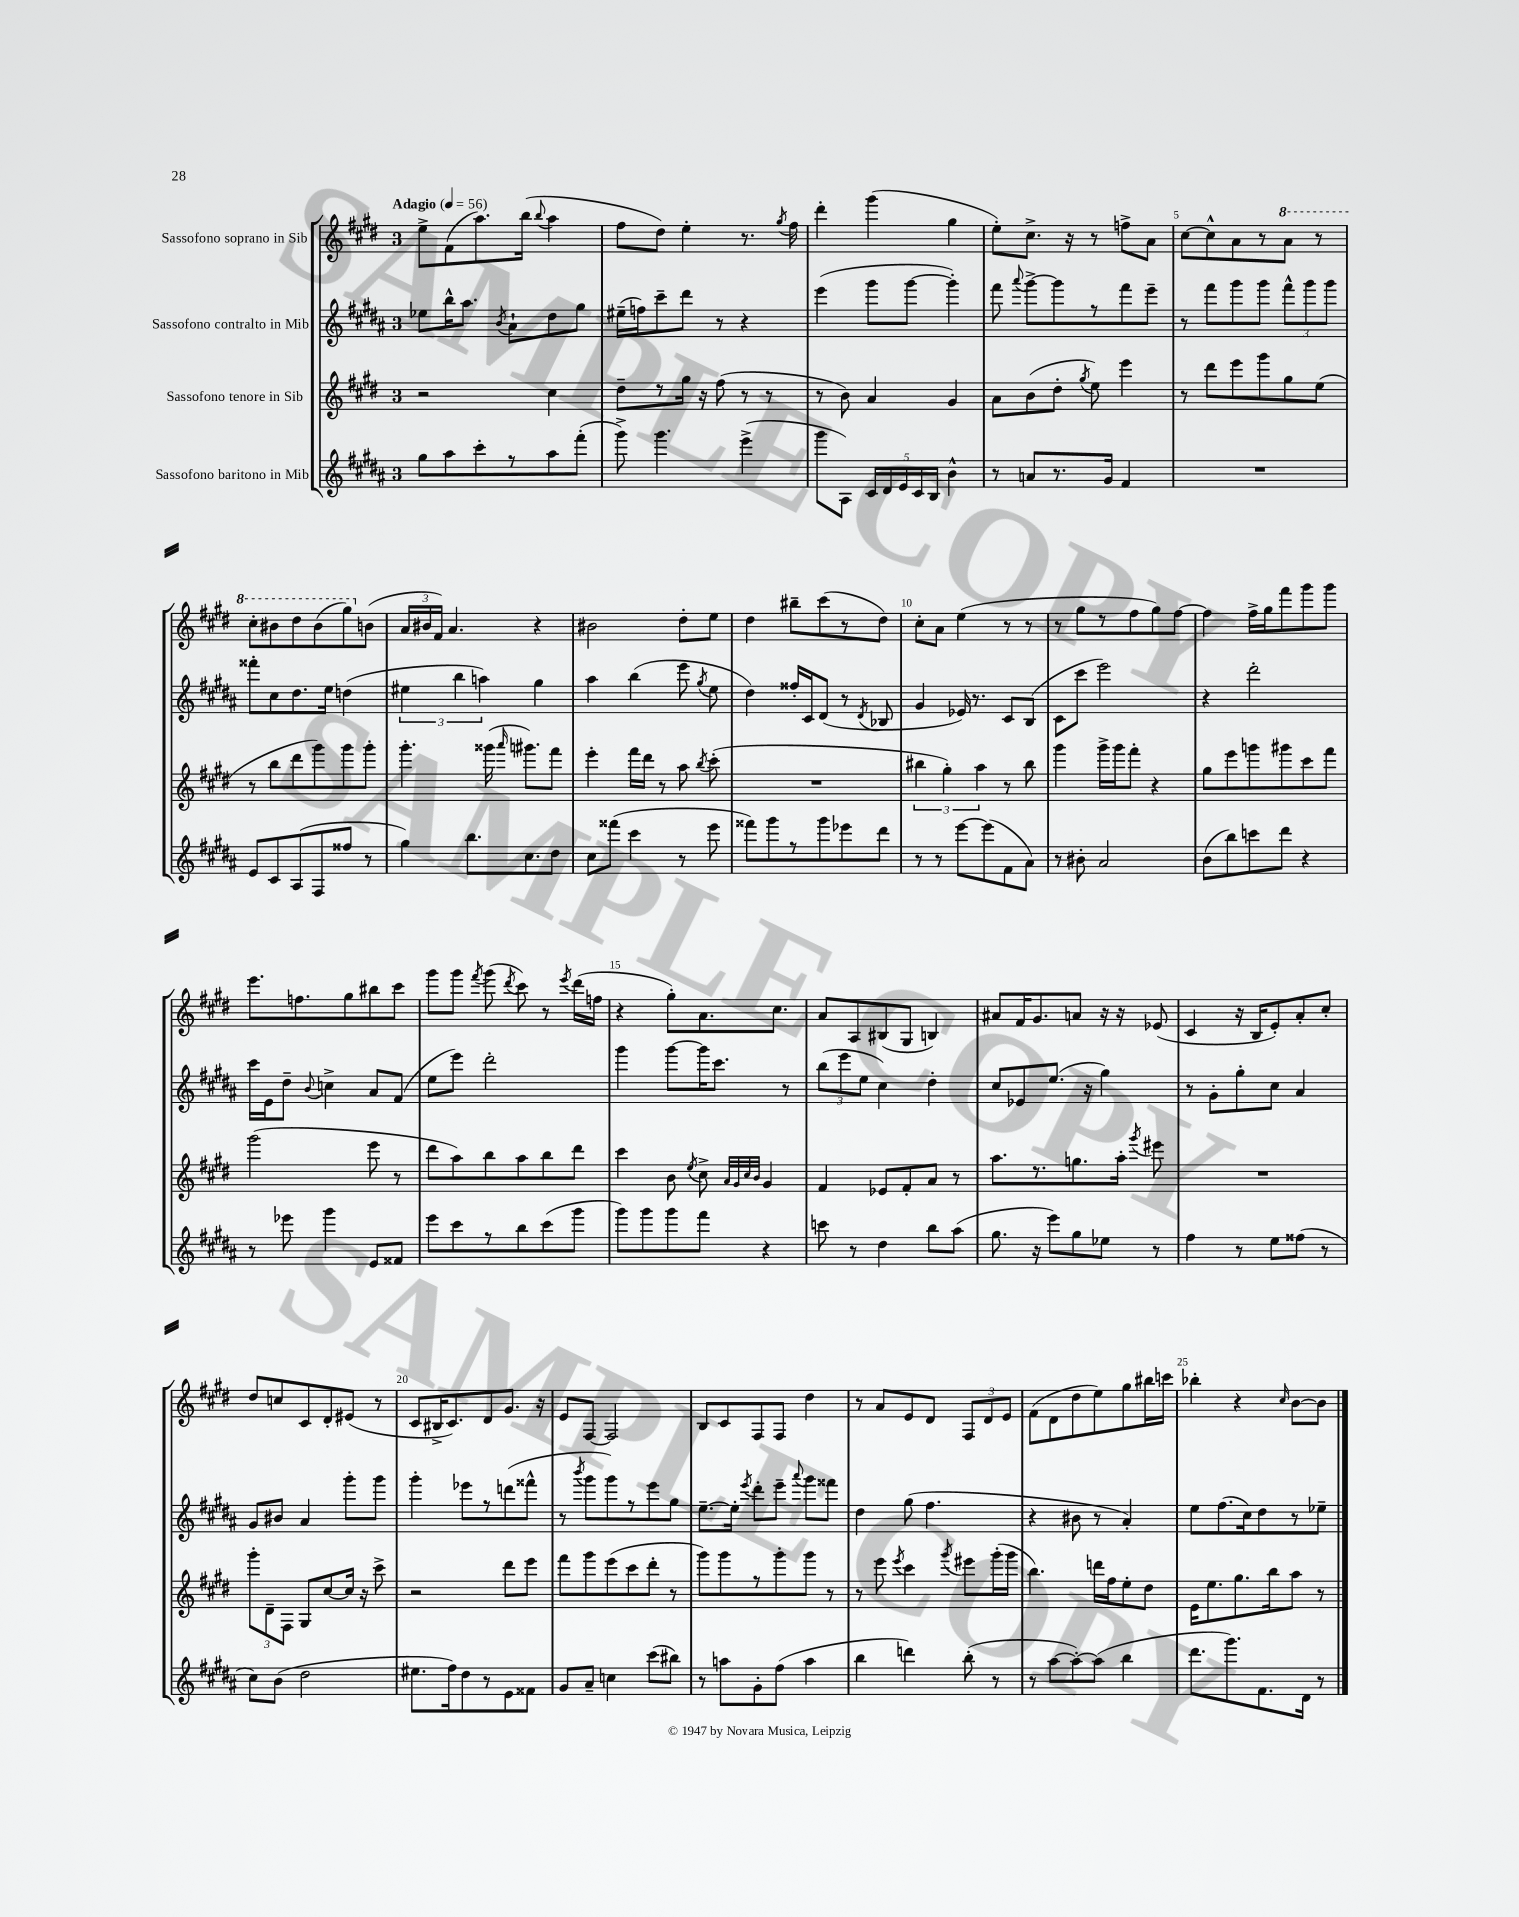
<<
\new StaffGroup <<
\new Staff = "s0" \with { instrumentName = "Sassofono soprano in Sib" } {
    \clef treble \key e \major \once \override Staff.TimeSignature.style = #'single-digit \time 3/4 \tempo "Adagio" 4 = 56
    \autoBeamOff e''8[-> fis'8( a''8.) b''16]( \appoggiatura { b''8 } a''4 |
    fis''8[ dis''8]) e''4-. r8. \acciaccatura { gis''8 } fis''16 |
    dis'''4-. gis'''4( gis''4 |
    e''8[-.) cis''8.]-> r16 r8 f''8[-> a'8] |
    cis''8[~ cis''8-^ a'8 r8 \ottava #1 a''8] r8 |
    cis'''8[-. bis''8 dis'''8 bis''8( gis'''8) \ottava #0 b'!8]( |
    \tuplet 3/2 { a'16[ bis'16 fis'16]) } a'4. r4 |
    bis'2 dis''8[-. e''8] |
    dis''4 bis''8[-- cis'''8( r8 dis''8]) |
    cis''8[-. a'8] e''4( r8 r8 |
    r8 gis''8[ r8 fis''8 gis''8) fis''8]~ |
    fis''4 fis''16[-> gis''16 fis'''8 gis'''8 gis'''8] |
    e'''8.[ f''8. gis''8 bis''8 cis'''8] |
    gis'''8[ gis'''8] \acciaccatura { fis'''8 } gis'''8( \acciaccatura { dis'''8 } cis'''8) r8 \acciaccatura { e'''8 } dis'''16[( f''16] |
    r4 gis''8[-.) a'8. cis''8.] |
    a'8[ a8 bis8( gis8] b4) |
    ais'8[ fis'16 gis'8. a'8] r16 r16 ees'8( |
    cis'4 r16 b16[ e'8-.) a'8-. cis''8]-. |
    dis''8[ c''8 cis'8 dis'8-. eis'8]( r8 |
    cis'8[ bis16-> cis'8.) dis'8 gis'8.] r16 |
    e'8[ fis8]~ fis2 |
    b8[ cis'8 fis8 fis8] dis''4 |
    r8 a'8[ e'8 dis'8] \tuplet 3/2 { fis8[ dis'8 e'8] } |
    fis'8[( dis'8 dis''8 e''8) gis''8 bis''16 c'''16] |
    bes''4-. r4 \grace { cis''16 } b'8[~ b'8] \bar "|." |
}
\new Staff = "s1" \with { instrumentName = "Sassofono contralto in Mib" } {
    \clef treble \key b \major \once \override Staff.TimeSignature.style = #'single-digit \time 3/4
    \autoBeamOff ees''8[ b''16-^ ais''8.] \acciaccatura { b'8 } ais'8[-! dis''8 gis''8] |
    eis''16[--( f''16) cis'''8-- dis'''8] r8 r4 |
    e'''4( gis'''8[ gis'''8]~ gis'''4-.) |
    fis'''8 \appoggiatura { ais'''8 } gis'''8[~-> gis'''8 r8 fis'''8 e'''8]-- |
    r8 fis'''8[ gis'''8 gis'''8] \tuplet 3/2 { fis'''8[-^ gis'''8 gis'''8] } |
    fisis'''8[-. cis''8 dis''8. e''16] d''4( |
    \tuplet 3/2 { eis''4 b''4 a''4) } gis''4 |
    ais''4 b''4( e'''8 \acciaccatura { gis''8 } e''8 |
    dis''4) fisis''16[-. cis'16 dis'8]( r8 \acciaccatura { dis'8 } bes8 |
    gis'4 ees'16) r8. cis'8[ b8]( |
    cis'8[ cis'''8] e'''2) |
    r4 dis'''2-. |
    cis'''16[ e'16 dis''8]-- \appoggiatura { b'8 } c''4-> ais'8[ fis'8]( |
    e''8[ e'''8]) dis'''2-. |
    gis'''4 gis'''8[~ gis'''16 cis'''8.] r8 |
    \tuplet 3/2 { b''8[( e'''8 e''8] } cis''4) dis''4-. |
    cis''8[ ees'8 e''8.]( r16 gis''4) |
    r8 gis'8[-. gis''8-. cis''8] ais'4 |
    gis'8[ bis'8] ais'4 gis'''8[-. gis'''8] |
    gis'''4-. ees'''8[ r8 d'''8( fisis'''8]-^ |
    r8 \acciaccatura { b'''8 } gis'''8[ gis'''8) r8 e'''8 gis''8] |
    e''8.[~-- e''16]-. \acciaccatura { e'''8 } dis'''8[-. e'''8]-- \appoggiatura { ais'''8 } gis'''8[ fisis'''8] |
    dis''4 gis''8( fis''4. |
    r4 bis'8 r8 ais'4-.) |
    e''8[ fis''8.( cis''16) dis''8 r8 ees''8]-- \bar "|." |
}
\new Staff = "s2" \with { instrumentName = "Sassofono tenore in Sib" } {
    \clef treble \key e \major \once \override Staff.TimeSignature.style = #'single-digit \time 3/4
    \autoBeamOff r2 cis''4 |
    dis''8[-- r8 gis''16] r16 fis''8( r8 r8 |
    r8 b'8) a'4 gis'4 |
    a'8[ b'8( dis''8]-. \acciaccatura { gis''8 } e''8) e'''4 |
    r8 dis'''8[ e'''8 gis'''8 gis''8 e''8]( |
    r8 b''8[ dis'''8 gis'''8) gis'''8 gis'''8]-. |
    gis'''4.-. gisis'''16( \grace { a'''16 } gis'''8.[) fis'''8] |
    e'''4-. fis'''16[ dis'''16] r8 a''8 \acciaccatura { b''8 } cis'''8-.( |
    R2. |
    \tuplet 3/2 { bis''4 gis''4-.) a''4 } r8 bis''8 |
    gis'''4 gis'''16[-> gis'''16 fis'''8]-. r4 |
    gis''8[ e'''8 g'''8 gis'''8 cis'''8 fis'''8] |
    gis'''2( e'''8 r8 |
    dis'''8[ a''8) b''8 a''8 b''8 dis'''8] |
    cis'''4 b'8 \acciaccatura { e''8 } cis''8-> \grace { a'32[ gis'32 cis''32 b'32] } gis'4 |
    fis'4 ees'8[ fis'8-. a'8] r8 |
    a''8.[ r8. g''8. a''16]-. \acciaccatura { gis'''8 } eis'''8 |
    R2. |
    \tuplet 3/2 { gis'''8[-. dis'8-- fis8] } gis8[ cis''8~ cis''16] r16 cis'''8-> |
    r2 dis'''8[ e'''8] |
    fis'''8[ gis'''8 e'''8( cis'''8 dis'''8]-. r8 |
    gis'''8[) gis'''8 r8 gis'''8-. gis'''8] r8 |
    r8 e'''8 \acciaccatura { e'''8 } cis'''4 \acciaccatura { gis'''8 } eis'''8[ gis'''16-.( gis'''16] |
    b''4.) d'''16[ fis''16 e''8-. dis''8] |
    e'16[ e''8. gis''8. b''16 a''8] r8 \bar "|." |
}
\new Staff = "s3" \with { instrumentName = "Sassofono baritono in Mib" } {
    \clef treble \key b \major \once \override Staff.TimeSignature.style = #'single-digit \time 3/4
    \autoBeamOff gis''8[ ais''8 cis'''8-. r8 ais''8 fis'''8]-.( |
    gis'''8->) gis'''4. e'''4->( |
    gis'''8[ ais8]) \tuplet 5/4 { cis'16[ dis'16 e'16 cis'16 b16] } b'4-^ |
    r8 a'8[ r8. gis'16] fis'4 |
    R2. |
    e'8[ cis'8 ais8( fis8 fisis''8] r8 |
    gis''4) b''8.[ cis''8. dis''8] |
    cis''8[ fisis'''8]( cis'''4 r8 e'''8 |
    fisis'''8[) gis'''8 r8 gis'''8 ees'''8 dis'''8] |
    r8 r8 e'''8[~ e'''8( fis'8 ais'8]) |
    r8 bis'8-. ais'2 |
    b'8[( b''8) c'''8 dis'''8] r4 |
    r8 ees'''8 gis'''4 e'8[ fisis'8] |
    e'''8[ cis'''8 r8 b''8 cis'''8( gis'''8] |
    gis'''8[) gis'''8 gis'''8 fis'''8] r4 |
    c'''8 r8 dis''4 b''8[ ais''8]( |
    gis''8. r16 e'''8[) gis''8 ees''8] r8 |
    fis''4 r8 e''8[ fisis''8]( r8 |
    cis''8[) b'8]( dis''2 |
    eis''8.[ fis''16) dis''8 r8 e'8 fisis'8] |
    gis'8[ ais'8]-- c''4 cis'''8[( bis''8]) |
    r8 a''8[ gis'8-. fis''8]( a''4 |
    b''4 d'''4) b''8-.( r8 |
    r8 ais''8[~ ais''8~-.) ais''8]( b''4 |
    dis'''8.[ gis'''8.) fis'8. dis'16] r8 \bar "|." |
}
>>
>>
\layout { \context { \Score \override BarNumber.break-visibility = ##(#f #t #t) barNumberVisibility = #(every-nth-bar-number-visible 5) } }
